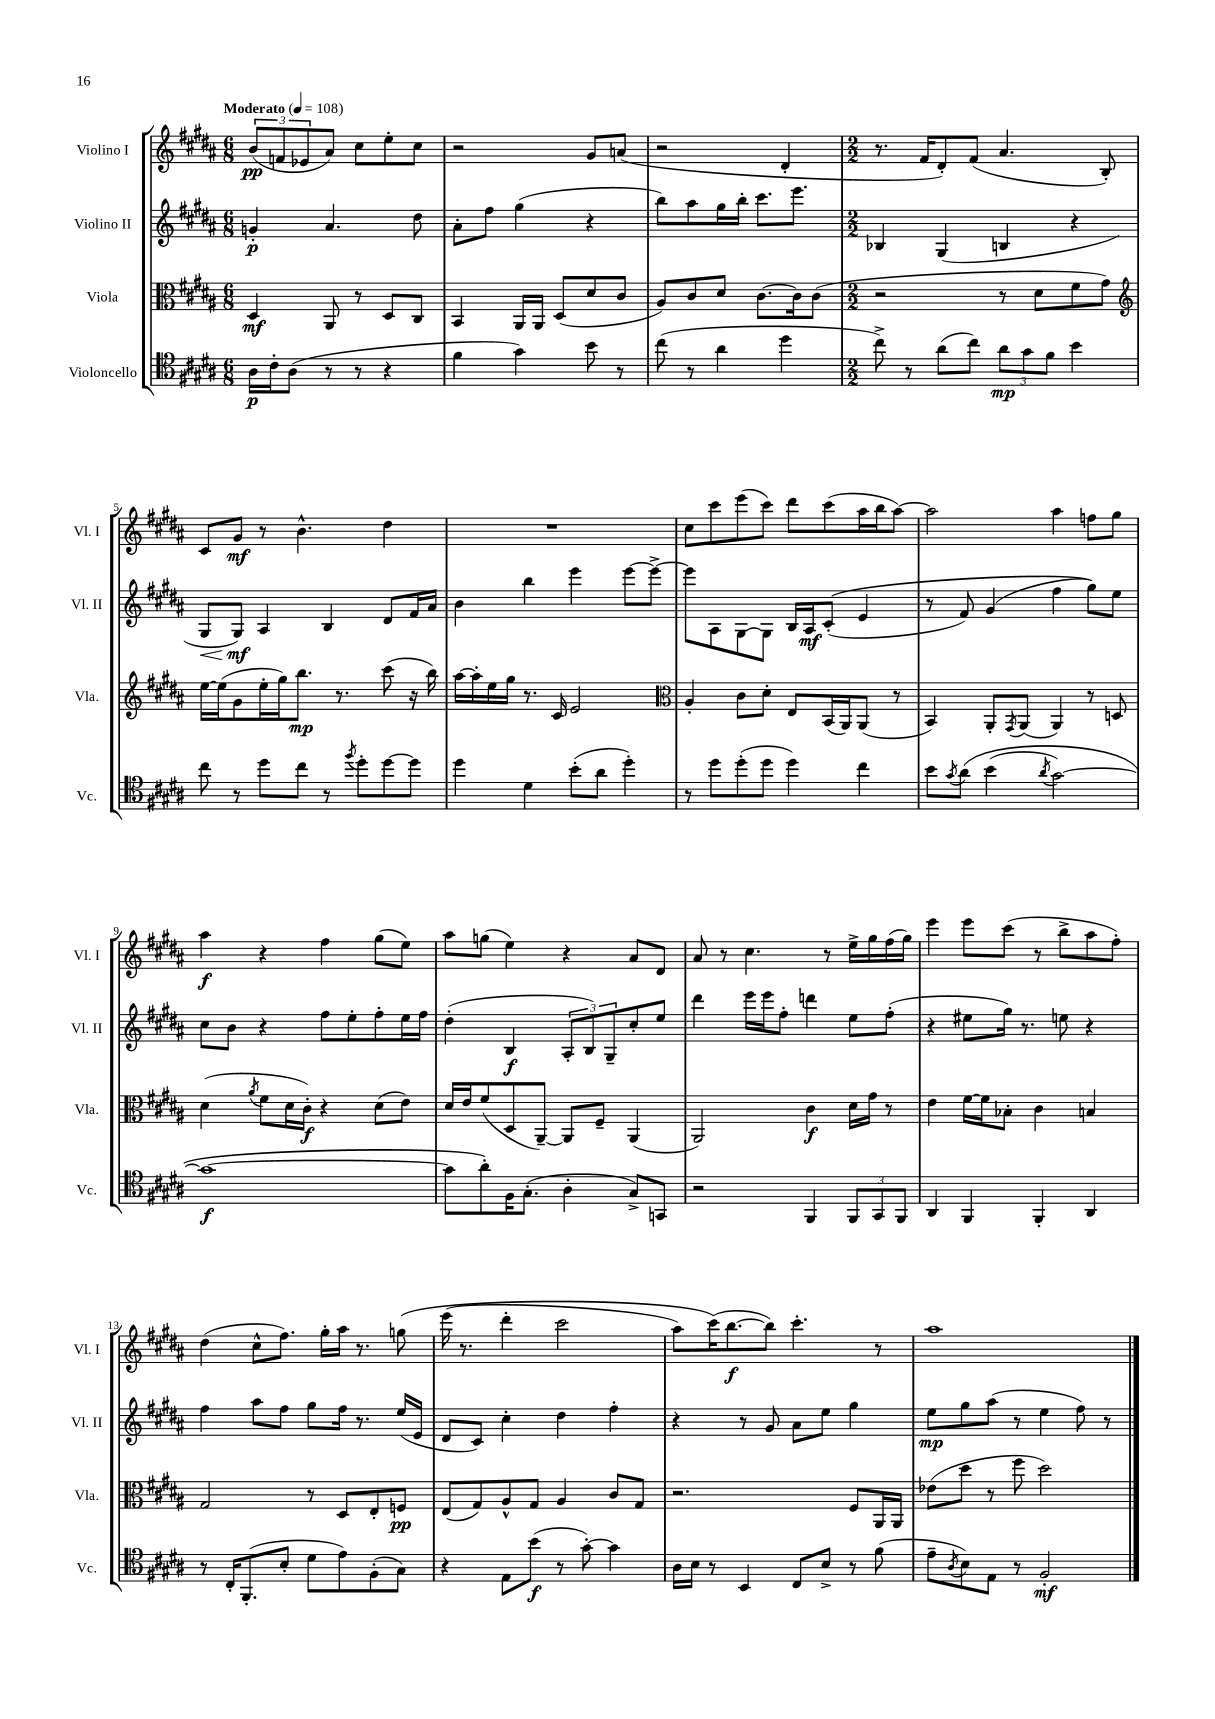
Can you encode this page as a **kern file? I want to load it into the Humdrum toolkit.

**kern	**dynam	**kern	**dynam	**kern	**dynam	**kern	**dynam
*part4	*part4	*part3	*part3	*part2	*part2	*part1	*part1
*staff4	*staff4	*staff3	*staff3	*staff2	*staff2	*staff1	*staff1
*I"Violoncello	*	*I"Viola	*	*I"Violino II	*	*I"Violino I	*
*I'Vc.	*	*I'Vla.	*	*I'Vl. II	*	*I'Vl. I	*
*clefC4	*	*clefC3	*	*clefG2	*	*clefG2	*
*k[f#c#g#d#a#]	*	*k[f#c#g#d#a#]	*	*k[f#c#g#d#a#]	*	*k[f#c#g#d#a#]	*
*M6/8	*	*M6/8	*	*M6/8	*	*M6/8	*
*MM108	*	*MM108	*	*MM108	*	*MM108	*
=1	=1	=1	=1	=1	=1	=1	=1
!	!	!	!	!	!	!LO:TX:a:B:t=Moderato	!
16A#\LL	p	4D#/	mf	4gn'/	p	(12b/L	pp
16c#'\J	.	.	.	.	.	.	.
.	.	.	.	.	.	12fn/	.
(8A#\J	.	.	.	.	.	.	.
.	.	.	.	.	.	12e-X/	.
8r	.	8AA#/	.	4.a#/	.	8a#/J)	.
8r	.	8r	.	.	.	8cc#\L	.
4r	.	8D#/L	.	.	.	8ee'\	.
.	.	8C#/J	.	8dd#\	.	8cc#\J	.
=2	=2	=2	=2	=2	=2	=2	=2
4f#\	.	4BB/	.	8a#'\L	.	2r	.
.	.	.	.	8ff#\J	.	.	.
4g#\)	.	16AA#/LL	.	(4gg#\	.	.	.
.	.	16AA#/JJ	.	.	.	.	.
.	.	(8D#/L	.	.	.	.	.
8b\	.	8d#/	.	4r	.	8g#/L	.
8r	.	8c#/J	.	.	.	(8an/J	.
=3	=3	=3	=3	=3	=3	=3	=3
(8cc#\	.	8A#/L)	.	8bb\L)	.	2r	.
8r	.	8c#/	.	8aa#\	.	.	.
4a#\	.	8d#/J	.	16gg#\L	.	.	.
.	.	.	.	16bb'\JJ	.	.	.
.	.	[8.c#\L	.	8.ccc#\L	.	.	.
4dd#\	.	.	.	.	.	4d#'/	.
.	.	16c#\k]	.	8.eee\J	.	.	.
.	.	(8c#\J	.	.	.	.	.
=4	=4	=4	=4	=4	=4	=4	=4
*M2/2	*	*M2/2	*	*M2/2	*	*M2/2	*
8cc#^\)	.	2r	.	4B-X/	.	8.r	.
8r	.	.	.	.	.	.	.
.	.	.	.	.	.	16f#/KL	.
(8a#\L	.	.	.	(4G#/	.	8d#'/)	.
8cc#\J)	.	.	.	.	.	(8f#/J	.
12a#\L	mp	8r	.	4Bn/	.	4.a#/	.
12g#\	.	.	.	.	.	.	.
.	.	8d#\L	.	.	.	.	.
12f#\J	.	.	.	.	.	.	.
4b\	.	8f#\	.	4r	.	.	.
.	.	8g#\J)	.	.	.	8B'/)	.
!!LO:LB:g=z
=5	=5	=5	=5	=5	=5	=5	=5
*	*	*clefG2	*	*	*	*	*
!	!	!	!	!	!LO:HP:b	!	!
8cc#\	.	[16ee\LL	.	8G#/L	<	8c#/L	.
.	.	(16ee\J]	.	.	.	.	.
8r	.	8g#\	.	8G#/J)	mf	8g#/J	mf
8dd#\L	.	16ee'\L	.	4A#/	[	8r	.
.	.	16gg#\J)	.	.	.	.	.
8cc#\J	.	8.bb\J	mp	.	.	4.b^^\	.
8r	.	.	.	4B/	.	.	.
.	.	8.r	.	.	.	.	.
8qff#/	.	.	.	.	.	.	.
8dd#'\L	.	.	.	.	.	.	.
[8dd#\	.	(8ccc#\	.	8d#/L	.	4dd#\	.
8dd#\J]	.	16r	.	16f#/L	.	.	.
.	.	16bb\)	.	16a#/JJ	.	.	.
=6	=6	=6	=6	=6	=6	=6	=6
4dd#\	.	[16aa#\LL	.	4b\	.	1r	.
.	.	16aa#'\]	.	.	.	.	.
.	.	16ee\	.	.	.	.	.
.	.	16gg#\JJ	.	.	.	.	.
4d#\	.	8.r	.	4bb\	.	.	.
.	.	16c#/	.	.	.	.	.
(8b'\L	.	2e/	.	4eee\	.	.	.
8a#\J	.	.	.	.	.	.	.
4dd#'\)	.	.	.	[8eee\L	.	.	.
.	.	.	.	8eee^\J_	.	.	.
=7	=7	=7	=7	=7	=7	=7	=7
*	*	*clefC3	*	*	*	*	*
8r	.	4A#'/	.	8eee\L]	.	8cc#\L	.
8dd#\L	.	.	.	8A#\	.	8ccc#\	.
(8dd#'\	.	8c#\L	.	[8G#\	.	(8eee\	.
8dd#\J	.	8d#'\J	.	8G#\J]	.	8ccc#\J)	.
4dd#\)	.	8E/L	.	16B/LL	.	8ddd#\L	.
.	.	.	.	16A#/J	mf	.	.
.	.	(16BB/L	.	((8c#'/J	.	(8ccc#\	.
.	.	16AA#/J)	.	.	.	.	.
4cc#\	.	(8AA#/J	.	4e/	.	16aa#\L	.
.	.	.	.	.	.	16bb\J	.
.	.	8r	.	.	.	[8aa#\J)	.
=8	=8	=8	=8	=8	=8	=8	=8
8b\L	.	4BB/)	.	8r	.	2aa#\]	.
8qg#/	.	.	.	.	.	.	.
(8a#\J	.	.	.	8f#/)	.	.	.
(4b\	.	8AA#'/L	.	(4g#/	.	.	.
.	.	8qGG#/	.	.	.	.	.
.	.	(8AA#/J	.	.	.	.	.
8qa#/	.	.	.	.	.	.	.
[2g#\)	.	4AA#/)	.	4ff#\	.	4aa#\	.
.	.	8r	.	8gg#\L))	.	8ffn\L	.
.	.	8Dn/	.	8ee\J	.	8gg#\J	.
!!LO:LB:g=z
=9	=9	=9	=9	=9	=9	=9	=9
1g#_	f	(4d#\	.	8cc#\L	.	4aa#\	f
.	.	.	.	8b\J	.	.	.
.	.	8qa#/	.	.	.	.	.
.	.	8f#\L	.	4r	.	4r	.
.	.	16d#\L	.	.	.	.	.
.	.	16c#'\JJ)	f	.	.	.	.
.	.	4r	.	8ff#\L	.	4ff#\	.
.	.	.	.	8ee'\	.	.	.
.	.	(8d#\L	.	8ff#'\	.	(8gg#\L	.
.	.	8e\J)	.	16ee\L	.	8ee\J)	.
.	.	.	.	16ff#\JJ	.	.	.
=10	=10	=10	=10	=10	=10	=10	=10
8g#\L]	.	16d#/LL	.	(4dd#'\	.	8aa#\L	.
.	.	16e/J	.	.	.	.	.
8a#'\)	.	(8f#/	.	.	.	(8ggn\J	.
16F#\K	.	8D#/	.	4B/	f	4ee\)	.
(8.G#'\J	.	.	.	.	.	.	.
.	.	[8AA#~/J)	.	.	.	.	.
4A#'\	.	8AA#/L]	.	12A#'/L	.	4r	.
.	.	.	.	12B/)	.	.	.
.	.	8F#~/J	.	.	.	.	.
.	.	.	.	12G#~/	.	.	.
8G#^/L)	.	(4AA#/	.	8cc#'/	.	8a#/L	.
8GGn/J	.	.	.	8ee/J	.	8d#/J	.
=11	=11	=11	=11	=11	=11	=11	=11
2r	.	2AA#/)	.	4ddd#\	.	8a#/	.
.	.	.	.	.	.	8r	.
.	.	.	.	16eee\LL	.	4.cc#\	.
.	.	.	.	16eee\J	.	.	.
.	.	.	.	8ff#'\J	.	.	.
4FF#/	.	4c#\	f	4dddn\	.	.	.
.	.	.	.	.	.	8r	.
12FF#/L	.	16d#\LL	.	8ee\L	.	16ee^\LL	.
.	.	16g#\JJ	.	.	.	16gg#\	.
12GG#/	.	.	.	.	.	.	.
.	.	8r	.	(8ff#'\J	.	(16ff#\	.
12FF#/J	.	.	.	.	.	.	.
.	.	.	.	.	.	16gg#\JJ)	.
=12	=12	=12	=12	=12	=12	=12	=12
4AA#/	.	4e\	.	4r	.	4eee\	.
4FF#/	.	[16f#\LL	.	8ee#X\L	.	8eee\L	.
.	.	16f#\J]	.	.	.	.	.
.	.	8B-X'\J	.	16gg#\Jk)	.	(8ccc#\J	.
.	.	.	.	8.r	.	.	.
4FF#'/	.	4c#\	.	.	.	8r	.
.	.	.	.	8een\	.	8bb^\L	.
4AA#/	.	4Bn/	.	4r	.	8aa#\	.
.	.	.	.	.	.	8ff#'\J)	.
!!LO:LB:g=z
=13	=13	=13	=13	=13	=13	=13	=13
8r	.	2G#/	.	4ff#\	.	(4dd#\	.
16C#'/KL	.	.	.	.	.	.	.
(8.FF#'/	.	.	.	.	.	.	.
.	.	.	.	8aa#\L	.	8cc#^^\L	.
8B'/J	.	.	.	8ff#\J	.	8.ff#\J)	.
8d#\L	.	8r	.	8gg#\L	.	.	.
.	.	.	.	.	.	16gg#'\LL	.
8e\)	.	8D#/L	.	16ff#\Jk	.	16aa#\JJ	.
.	.	.	.	8.r	.	8.r	.
(8F#'\	.	8E'/	.	.	.	.	.
8G#\J)	.	8Fn/J	pp	(16ee/LL	.	(8ggn\	.
.	.	.	.	16e/JJ	.	.	.
=14	=14	=14	=14	=14	=14	=14	=14
4r	.	(8E/L	.	8d#/L	.	(16eee\	.
.	.	.	.	.	.	8.r	.
.	.	8G#/)	.	8c#/J)	.	.	.
8E\L	.	8A#^^/	.	4cc#'\	.	4ddd#'\	.
(8b\J	f	8G#/J	.	.	.	.	.
8r	.	4A#/	.	4dd#\	.	2ccc#\	.
[8g#'\)	.	.	.	.	.	.	.
4g#\]	.	8c#/L	.	4ff#'\	.	.	.
.	.	8G#/J	.	.	.	.	.
=15	=15	=15	=15	=15	=15	=15	=15
16A#\LL	.	2.r	.	4r	.	8aa#\L)	.
16B\JJ	.	.	.	.	.	.	.
8r	.	.	.	.	.	(16ccc#\K)	.
.	.	.	.	.	.	[8.bb\	f
4BB/	.	.	.	8r	.	.	.
.	.	.	.	8g#/	.	8bb\J])	.
8C#/L	.	.	.	8a#\L	.	4.ccc#'\	.
8B^/J	.	.	.	8ee\J	.	.	.
8r	.	8F#/L	.	4gg#\	.	.	.
(8f#\	.	16AA#/L	.	.	.	8r	.
.	.	16AA#/JJ	.	.	.	.	.
=16	=16	=16	=16	=16	=16	=16	=16
8e~\L	.	(8e-X\L	.	8ee\L	mp	1aa#	.
8qA#/	.	.	.	.	.	.	.
8B\)	.	8dd#\J	.	8gg#\	.	.	.
8E\J	.	8r	.	(8aa#\J	.	.	.
8r	.	8ff#\	.	8r	.	.	.
2F#'/	mf	2dd#\)	.	4ee\	.	.	.
.	.	.	.	8ff#\)	.	.	.
.	.	.	.	8r	.	.	.
==	==	==	==	==	==	==	==
*-	*-	*-	*-	*-	*-	*-	*-
